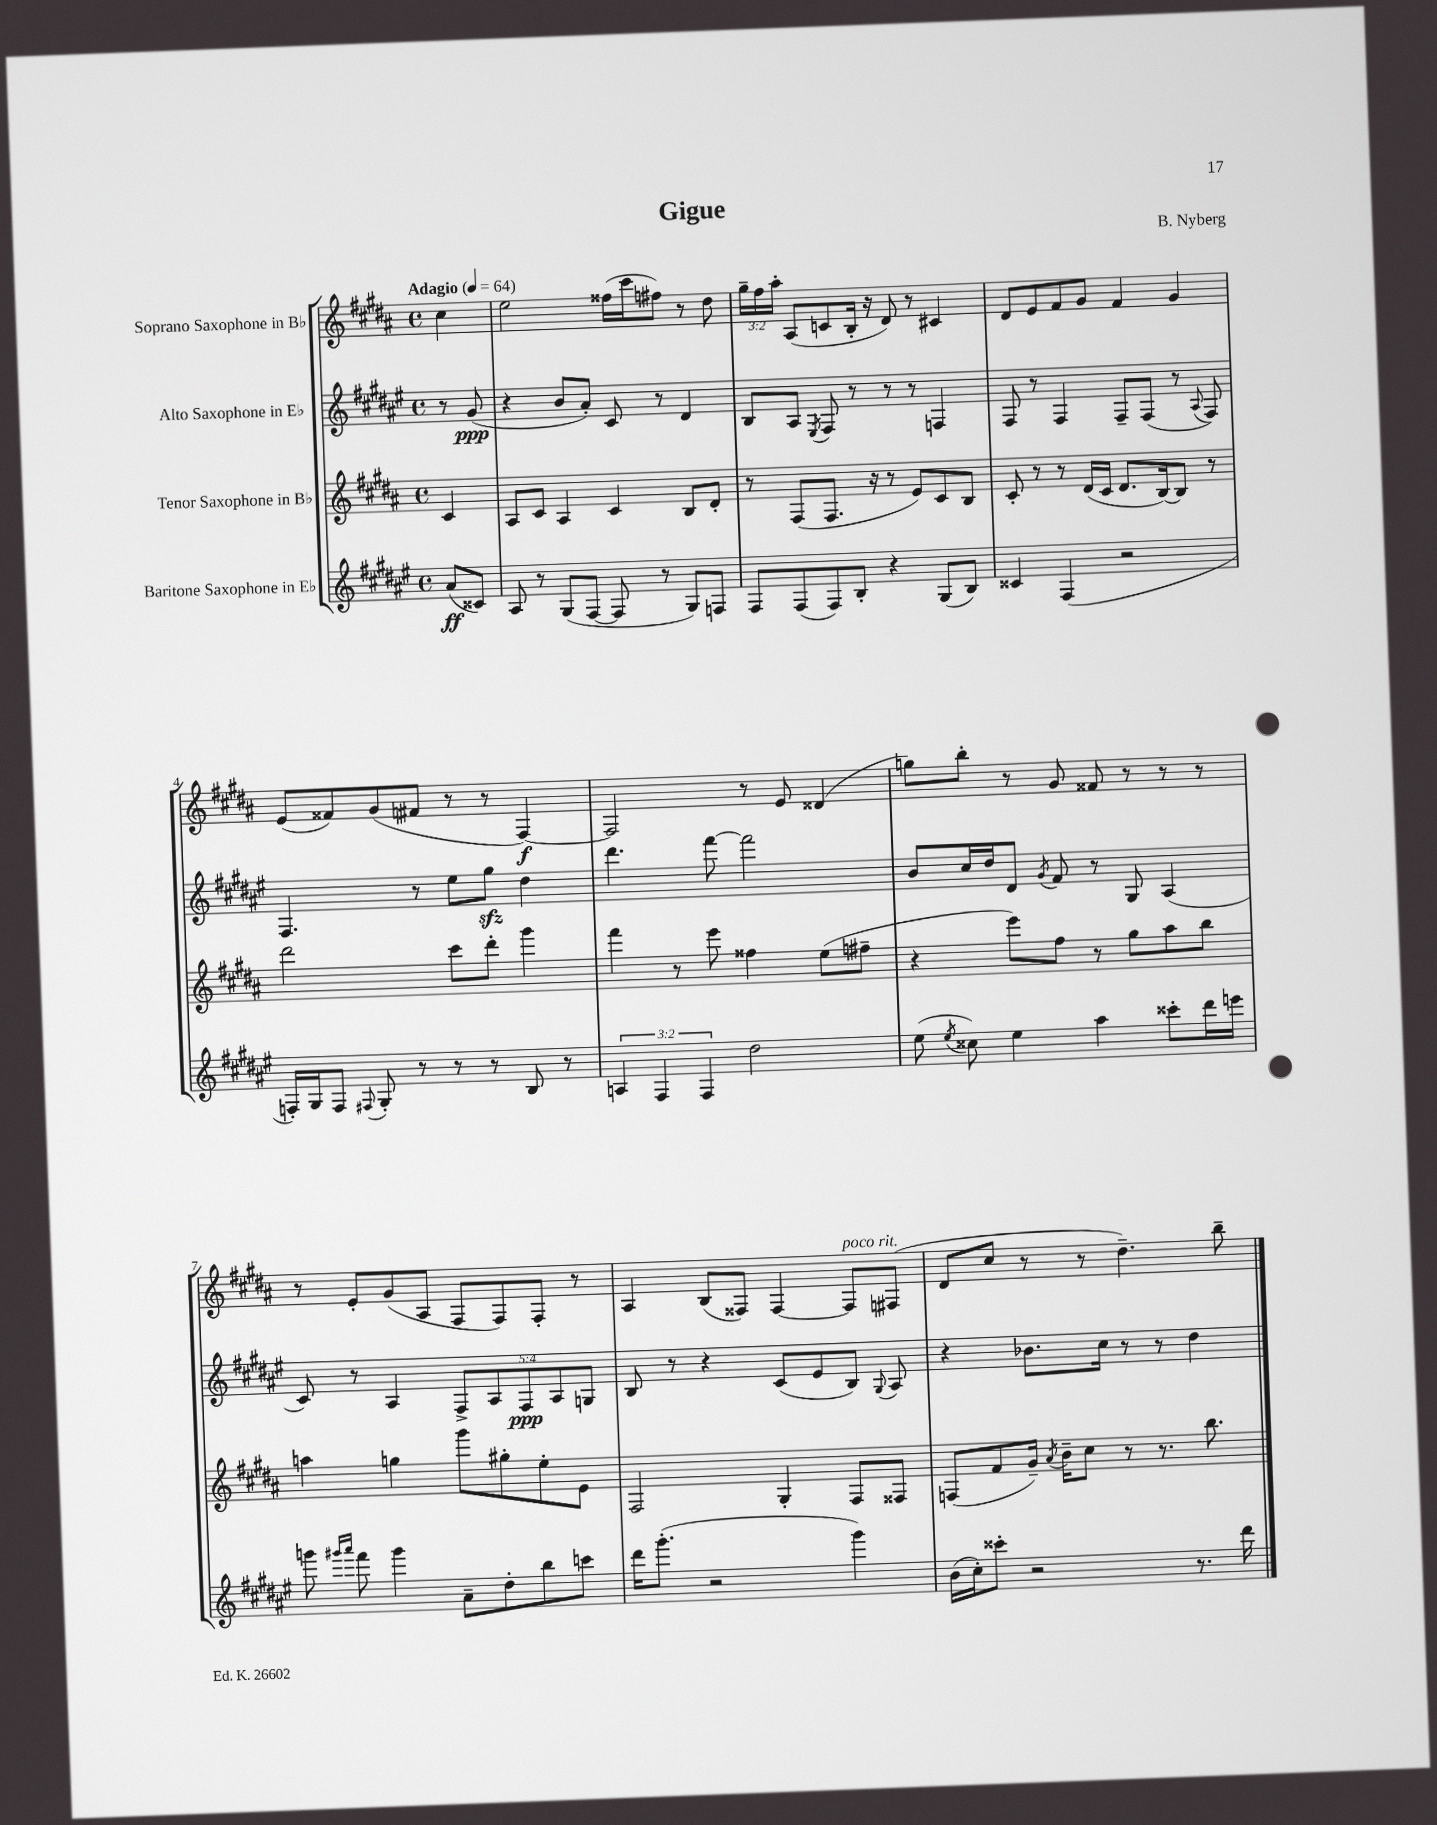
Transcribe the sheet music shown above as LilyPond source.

\header { title = "Gigue" composer = "B. Nyberg" }
<<
\new StaffGroup <<
\new Staff = "s0" \with { instrumentName = "Soprano Saxophone in Bb" } {
    \clef treble \key b \major \defaultTimeSignature \time 4/4 \override Staff.TupletNumber.text = #tuplet-number::calc-fraction-text \partial 4 \tempo "Adagio" 4 = 64
    \autoBeamOff cis''4 |
    e''2 fisis''16[( cis'''16 fis''8]) r8 dis''8 |
    \tuplet 3/2 { gis''16[-- fis''16 ais''16]-. } ais8[( c'8 b16]-. r16 dis'8) r8 cis'4 |
    dis'8[ e'8 fis'8 gis'8] fis'4 gis'4 |
    e'8[( fisis'8) gis'8( fis'8] r8 r8 fis4~\f) |
    fis2 r8 e'8 disis'4( |
    g''8[) b''8]-. r8 gis'8 fisis'8 r8 r8 r8 |
    r8 e'8[-. gis'8( ais8] fis8[ fis8) fis8]-. r8 |
    ais4 b8[( fisis8]) fisis4~ fisis8[^\markup { \italic "poco rit." } fis8]( |
    dis'8[ cis''8] r8 r8 dis''4.--) b''8-- \bar "|." |
}
\new Staff = "s1" \with { instrumentName = "Alto Saxophone in Eb" } {
    \clef treble \key fis \major \defaultTimeSignature \time 4/4 \override Staff.TupletNumber.text = #tuplet-number::calc-fraction-text \partial 4
    \autoBeamOff r8 gis'8\ppp( |
    r4 b'8[ ais'8]-.) cis'8 r8 dis'4 |
    b8[ ais8] \acciaccatura { eis8 } fis8 r8 r8 r8 f4 |
    fis8 r8 fis4 fis8[-- fis8]( r8 \appoggiatura { ais8 } fis8) |
    fis4. r8 eis''8[ gis''8]\sfz dis''4 |
    dis'''4. fis'''8~ fis'''2 |
    b'8[ cis''16 dis''16 dis'8] \acciaccatura { gis'8 } fis'8 r8 gis8 ais4( |
    cis'8) r8 ais4 \tuplet 5/4 { fis8[-> ais8 fis8\ppp ais8 g8] } |
    b8 r8 r4 cis'8[( eis'8 b8]) \appoggiatura { gis8 } ais8 |
    r4 bes'8.[ cis''16] r8 r8 dis''4 \bar "|." |
}
\new Staff = "s2" \with { instrumentName = "Tenor Saxophone in Bb" } {
    \clef treble \key b \major \defaultTimeSignature \time 4/4 \partial 4
    \autoBeamOff cis'4 |
    ais8[ cis'8] ais4 cis'4 b8[ dis'8]-. |
    r8 fis8[( fis8.] r16 r8 e'8[) cis'8 b8] |
    cis'8-. r8 r8 dis'16[( cis'16] dis'8.[ b16~) b8] r8 |
    dis'''2 cis'''8[ dis'''8]-. gis'''4 |
    fis'''4 r8 e'''8 fisis''4 e''8[( fis''8]-- |
    r4 e'''8[) fis''8] r8 gis''8[ ais''8 b''8] |
    a''4 g''4 gis'''8[ gis''8-. e''8-. e'8] |
    fis2 gis4-. fis8[ fisis8] |
    f8[( fis'8 gis'16]--) \acciaccatura { ais'8 } b'16[-- cis''8] r8 r8. b''8. \bar "|." |
}
\new Staff = "s3" \with { instrumentName = "Baritone Saxophone in Eb" } {
    \clef treble \key fis \major \defaultTimeSignature \time 4/4 \override Staff.TupletNumber.text = #tuplet-number::calc-fraction-text \partial 4
    \autoBeamOff ais'8[\ff( cisis'8]) |
    ais8 r8 gis8[( fis8]~ fis8 r8 gis8[) f8] |
    fis8[ fis8( fis8) b8]-. r4 gis8[( b8]) |
    cisis'4 fis4( r2 |
    f16[-.) gis16 f8] \appoggiatura { fis8 } gis8-. r8 r8 r8 b8 r8 |
    \tuplet 3/2 { a4 fis4 fis4 } dis''2 |
    eis''8( \acciaccatura { eis''8 } cisis''8) eis''4 ais''4 cisis'''8[-. dis'''16 e'''16] |
    g'''8 \grace { gis'''16[ ais'''16] } fis'''8 gis'''4 ais'8[-- dis''8-. b''8 c'''8] |
    dis'''16[ gis'''8.]-.( r2 gis'''4) |
    b'16[( cis''16-.) cisis'''8]-. r2 r8. dis'''16 \bar "|." |
}
>>
>>
